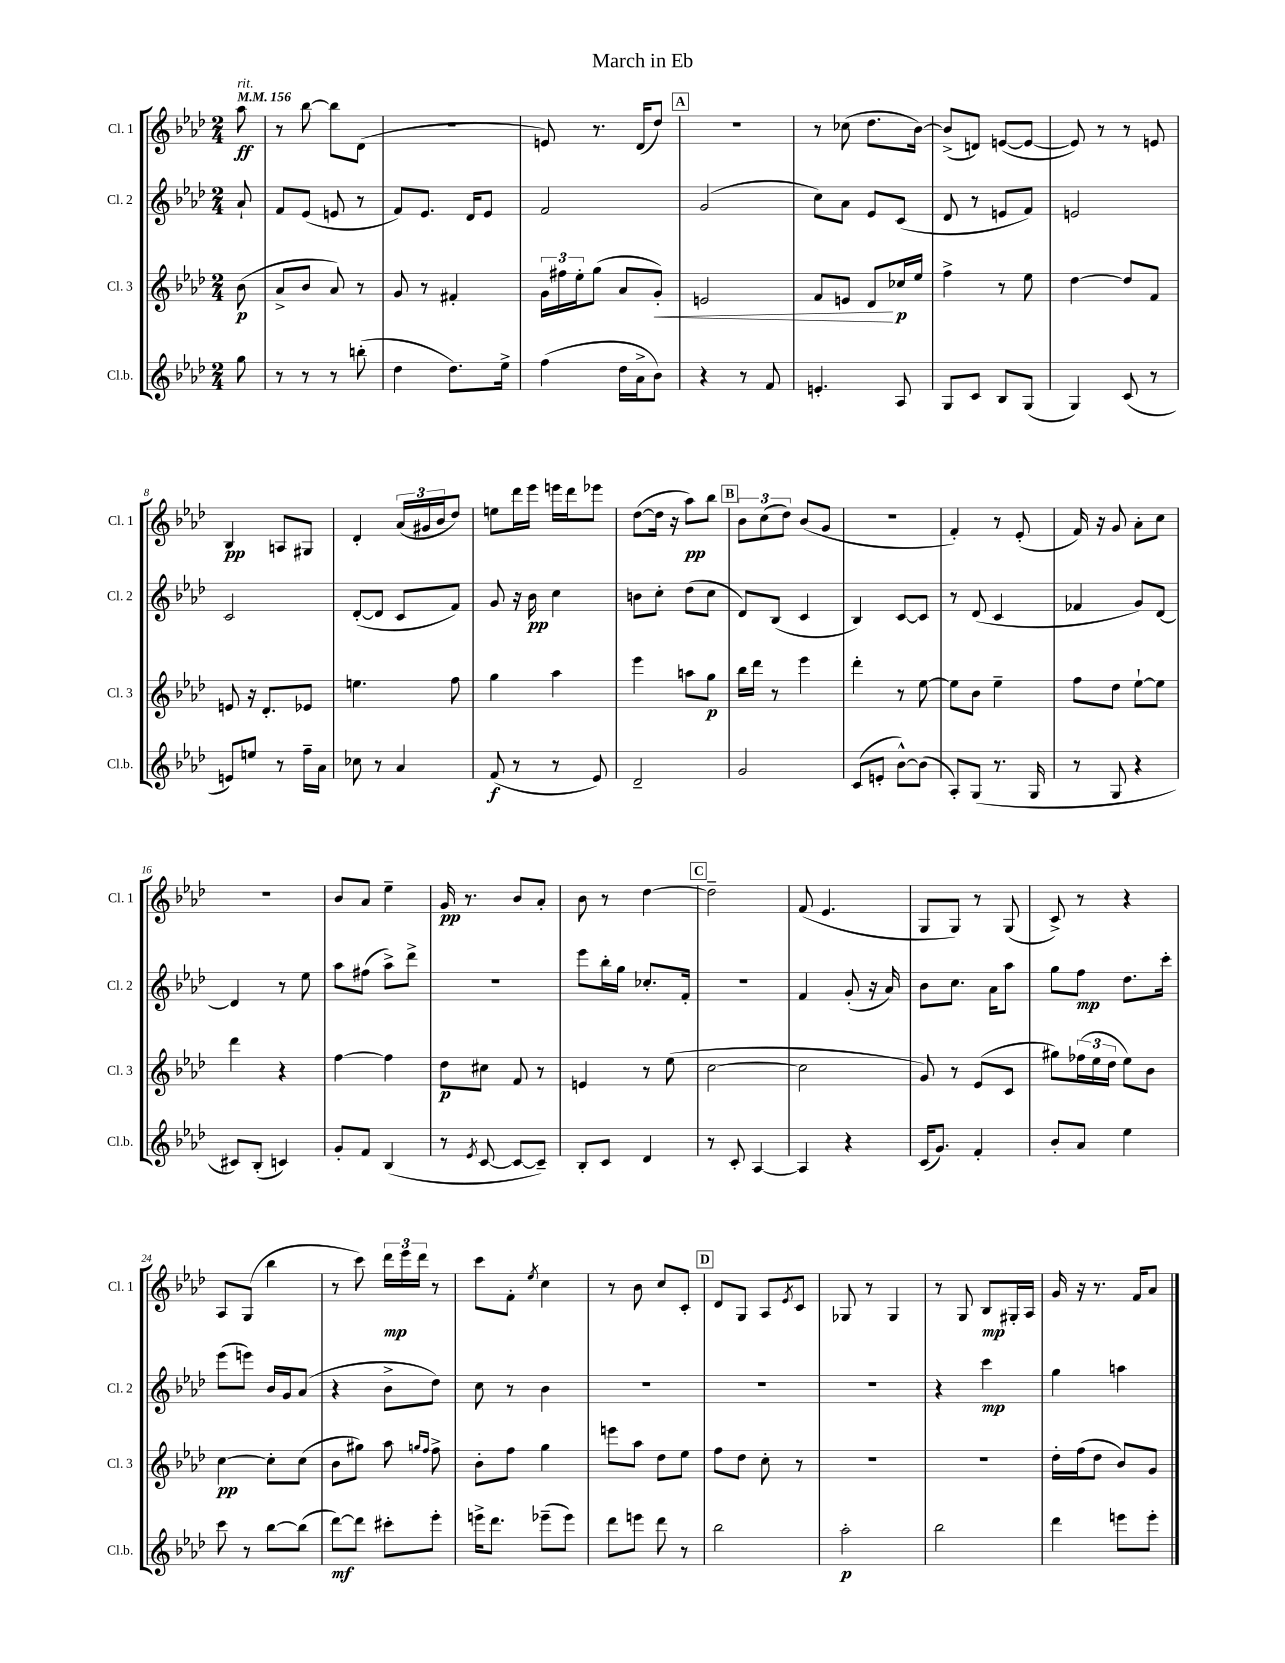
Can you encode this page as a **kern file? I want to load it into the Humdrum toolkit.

**kern	**kern	**kern	**kern
*staff4	*staff3	*staff2	*staff1
*clefG2	*clefG2	*clefG2	*clefG2
*k[b-e-a-d-]	*k[b-e-a-d-]	*k[b-e-a-d-]	*k[b-e-a-d-]
*M2/4	*M2/4	*M2/4	*M2/4
*MM156	*MM156	*MM156	*MM156
8gg\	(8b-\	8a-`/	8aa-\
=	=	=	=
8r	8a-^/L	8f/L	8r
8r	8b-/J	(8e-/J	[8bb-\
8r	8a-/)	8e/	8bb-\]L
(8bb'\	8r	8r	(8d-\J
=	=	=	=
4dd-\	8g/	8f/L)	2r
.	8r	8.e-/J	.
8.dd-\L)	4f#'/	.	.
.	.	16d-/LK	.
.	.	8e-/J	.
16ee-^\Jk	.	.	.
=	=	=	=
(4ff\	24g\LL	2f/	8e/)
.	24ff#\	.	.
.	24ee-'\J	.	.
.	(8gg\J	.	8.r
16dd-\LL	8a-/L	.	.
16a-^\J	.	.	(16d-/LK
8b-\J)	8g'/J)	.	8dd-/J)
=	=	=	=
4r	2e/	(2g/	2r
8r	.	.	.
8f/	.	.	.
=	=	=	=
4.e'/	8f/L	8cc\L)	8r
.	8e/J	8a-\J	(8cc-\
.	8d-/L	8e-/L	8.dd-\L
8A-/	16cc-/L	(8c/J	.
.	16ee-/JJ	.	[16b-\Jk)
=	=	=	=
8G/L	4ff^\	8d-/	(8b-^/]L
8c/J	.	8r	8d/J)
8B-/L	8r	8e/L	([8e/L
(8G/J	8ee-\	8f/J)	8e/_J
=	=	=	=
4G/)	[4dd-\	2e/	8e/])
.	.	.	8r
(8c/	8dd-/]L	.	8r
8r	8f/J	.	8e/
=	=	=	=
8e/L)	8e/	2c/	4B-/
8ee/J	16r	.	.
.	8.d-'/L	.	.
8r	.	.	8A/L
16ff~\LL	8e-/J	.	8G#/J
16a-\JJ	.	.	.
=	=	=	=
8cc-\	4.ee\	([8d-'/L	4d-'/
8r	.	8d-/]J	.
4a-/	.	8c/L	(24a-/LL
.	.	.	24g#/
.	.	.	24b-/J
.	8ff\	8f/J)	8dd-/J)
=	=	=	=
(8f/	4gg\	8g/	8ee\L
8r	.	16r	16ddd-\L
.	.	16b-\	16eee-\JJ
8r	4aa-\	4cc\	16eee\LL
.	.	.	16ddd-\J
8e-/)	.	.	8eee-\J
=	=	=	=
2d-~/	4eee-\	8b\L	([8dd-\L
.	.	8cc'\J	16dd-\]Jk
.	.	.	16r
.	8aa\L	(8dd-\L	8aa-\L)
.	8gg\J	8cc\J	8bb-\J
=	=	=	=
2g/	16bb-\LL	8d-/L)	12b-\L
.	16ddd-\JJ	.	.
.	.	.	(12cc\
.	8r	(8B-/J	.
.	.	.	12dd-\J)
.	4eee-\	4c/	(8b-/L
.	.	.	8g/J
=	=	=	=
(8c/L	4ddd-'\	4B-/)	2r
8e'/J	.	.	.
[8b-^^\L)	8r	[8c/L	.
(8b-\]J	[8ee-\	8c/]J	.
=	=	=	=
8A-'/L)	8ee-\]L	8r	4f'/)
(8G/J	8b-\J	(8d-/	.
8.r	4ee-~\	4c/	8r
.	.	.	(8e-'/
16G/	.	.	.
=	=	=	=
8r	8ff\L	4f-/	16f/)
.	.	.	16r
8G/	8dd-\J	.	8g/
4r	[8ee-`\L	8g/L)	8a-'\L
.	8ee-\]J	[8d-/J	8cc\J
=	=	=	=
8c#/L)	4ddd-\	4d-/]	2r
(8B-'/J	.	.	.
4c/)	4r	8r	.
.	.	8ee-\	.
=	=	=	=
8g'/L	[4ff\	8aa-\L	8b-/L
8f/J	.	(8ff#\J	8a-/J
(4B-/	4ff\]	8aa-^\L)	4ee-~\
.	.	8ddd-^\J	.
=	=	=	=
8r	8dd-\L	2r	16g/
.	.	.	8.r
8qe-/	.	.	.
[8c/	8cc#\J	.	.
8c/_L	8f/	.	8b-/L
8c~/]J)	8r	.	8a-'/J
=	=	=	=
8B-'/L	4e/	8eee-\L	8b-\
8c/J	.	16bb-'\L	8r
.	.	16gg\JJ	.
4d-/	8r	8.cc-'/L	[4dd-\
.	(8ee-\	.	.
.	.	16f'/Jk	.
=	=	=	=
8r	[2cc\	2r	2dd-~\]
8c'/	.	.	.
[4A-/	.	.	.
=	=	=	=
4A-/]	2cc\]	4f/	(8f/
.	.	.	4.e-/
4r	.	(8g'/	.
.	.	16r	.
.	.	16a-/)	.
=	=	=	=
(16c/LK	8g/)	8b-\L	8G/L
8.g/J)	.	.	.
.	8r	8.cc\J	8G/J)
4f'/	(8e-/L	.	8r
.	.	16a-\LK	.
.	8c/J	8aa-\J	(8G/
=	=	=	=
8b-'/L	8gg#\L)	8gg\L	8c^/)
8a-/J	(24ff-\L	8ff\J	8r
.	24ee-\	.	.
.	24dd-\JJ	.	.
4ee-\	8ee-\L)	8.dd-\L	4r
.	8b-\J	.	.
.	.	16ccc'\Jk	.
=	=	=	=
8ccc\	[4cc\	(8eee-\L	8A-/L
8r	.	8eee\J)	(8G/J
[8bb-\L	8cc'\]L	16b-/LL	4bb-\
.	.	16g/J	.
(8bb-\]J	(8cc\J	(8a-/J	.
=	=	=	=
[8ddd-\L)	8b-\L	4r	8r
8ddd-\]J	8gg#\J)	.	8ccc\)
8ccc#'\L	8aa-\	8b-^\L	24ddd-\LL
.	.	.	24eee-\
.	.	.	24ddd-\JJ
.	16qqgg/LL	.	.
.	16qqff/JJ	.	.
8eee-'\J	8ff^\	8dd-\J)	8r
=	=	=	=
16eee^\LK	8b-'\L	8cc\	8ccc\L
8.ddd-\J	.	.	.
.	8ff\J	8r	8f'\J
.	.	.	8qee-/
(8eee-~\L	4gg\	4b-\	4cc\
8eee-\J)	.	.	.
=	=	=	=
8ddd-\L	8eee\L	2r	8r
8eee\J	8aa-\J	.	8b-\
8ddd-\	8dd-\L	.	8cc/L
8r	8ee-\J	.	8c'/J
=	=	=	=
2bb-\	8ff\L	2r	8d-/L
.	8dd-\J	.	8G/J
.	8cc'\	.	8A-/L
.	.	.	8qe-/
.	8r	.	8c/J
=	=	=	=
2aa-'\	2r	2r	8G-/
.	.	.	8r
.	.	.	4G-/
=	=	=	=
2bb-\	2r	4r	8r
.	.	.	8G/
.	.	4ccc\	8B-/L
.	.	.	16G#'/L
.	.	.	16A-/JJ
=	=	=	=
4ddd-\	16dd-'\LL	4gg\	16g/
.	(16ff\J	.	16r
.	8dd-\J	.	8.r
8eee\L	8b-/L)	4aa\	.
.	.	.	16f/LK
8eee'\J	8g/J	.	8a-/J
==	==	==	==
*-	*-	*-	*-
